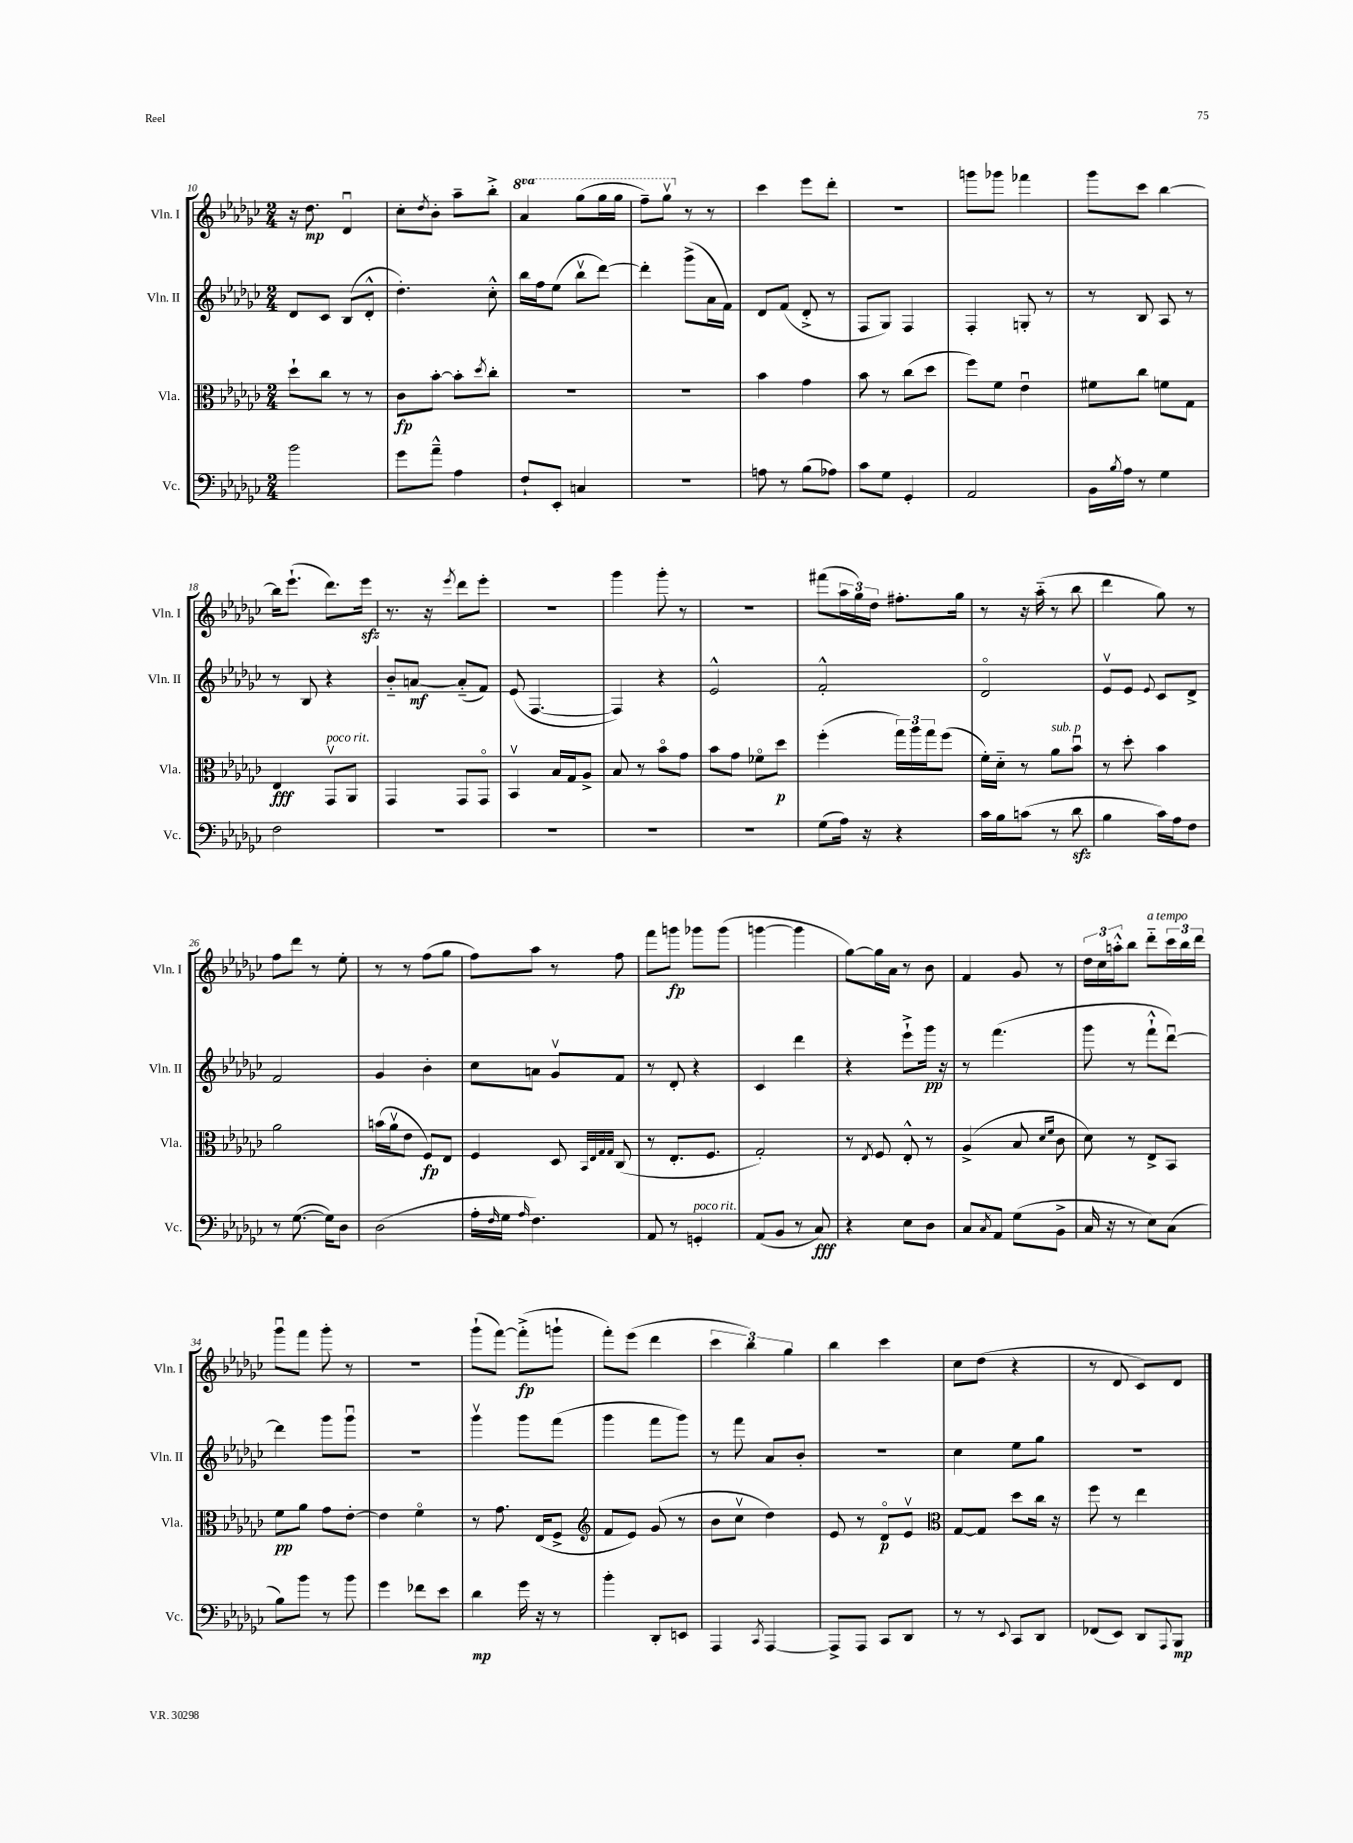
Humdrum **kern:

**kern	**kern	**kern	**kern
*staff4	*staff3	*staff2	*staff1
*clefF4	*clefC3	*clefG2	*clefG2
*k[b-e-a-d-g-c-]	*k[b-e-a-d-g-c-]	*k[b-e-a-d-g-c-]	*k[b-e-a-d-g-c-]
*M2/4	*M2/4	*M2/4	*M2/4
2b-	8dd-`	8d-	16r
.	.	.	8.dd-
.	8cc-	8c-	.
.	8r	(8B-	4d-u
.	8r	8d-'^^	.
=	=	=	=
8g-	8c-	4.dd-')	8cc-'
.	.	.	8qdd-
8a-~^^	[8b-'	.	8b-'
4A-	8b-']	.	8aa-~
.	8qdd-	.	.
.	8cc-'	8cc-'^^	8bb-'^
=	=	=	=
8F`	2r	16bb-	4aa-
.	.	16ff	.
8EE-'	.	(8ee-	.
4C	.	8bb-v	(8ggg-
.	.	[8ddd-)	16ggg-
.	.	.	16ggg-
=	=	=	=
2r	2r	4ddd-']	8fff~)
.	.	.	8ggg-v
.	.	(8ggg-^	8r
.	.	16a-	8r
.	.	16f)	.
=	=	=	=
8A	4b-	8d-	4ccc-
8r	.	(8f	.
(8B-	4g-	8d-'^	8eee-
8A-)	.	8r	8ddd-'
=	=	=	=
8c-	8b-	8F	2r
8G-	8r	8G-)	.
4GG-'	(8cc-	4F	.
.	8dd-	.	.
=	=	=	=
2AA-	8ff)	4F'	8ggg
.	8f	.	8ggg-
.	4e-u	8G'	4fff-
.	.	8r	.
=	=	=	=
16BB-	8f#	8r	8ggg-
8qB-	.	.	.
16A-	.	.	.
8r	8cc-	8B-	8ccc-
4G-	8f	8A-	[4bb-
.	8G-	8r	.
=	=	=	=
2F	4E-	8r	16bb-]
.	.	.	(8.eee-`
.	.	8B-	.
.	8GG-v	4r	8.ddd-)
.	8AA-	.	.
.	.	.	16eee-
=	=	=	=
2r	4GG-	8b-'~	8.r
.	.	[8a	.
.	.	.	16r
.	.	.	8qeee-
.	8GG-	(8a'~]	8ddd-
.	8GG-o	8f)	8eee-'
=	=	=	=
2r	4BB-v	(8e-	2r
.	.	[4.F	.
.	16B-	.	.
.	16G-	.	.
.	8A-^	.	.
=	=	=	=
2r	8B-	4F])	4ggg-
.	8r	.	.
.	8b-o	4r	8ggg-'
.	8g-	.	8r
=	=	=	=
2r	8b-	2e-^^	2r
.	8g-	.	.
.	8f-o	.	.
.	8dd-	.	.
=	=	=	=
(8G-	(4ff'	2f'^^	(8fff#
16A-)	.	.	24aa-
.	.	.	24gg-)
16r	.	.	.
.	.	.	24dd-
4r	24gg-)	.	8.ff#'
.	24aa-	.	.
.	24gg-	.	.
.	(8ff	.	.
.	.	.	16gg-
=	=	=	=
16c-	16f')	2d-o	8r
16B-	16d-'~	.	.
(8c	8r	.	16r
.	.	.	(16aa-'~
8r	8a-	.	8r
8d-	8b-u	.	8bb-
=	=	=	=
4B-	8r	8e-v	4ddd-
.	8dd-'	8e-	.
.	.	8qqe-	.
16c-)	4b-	8c-	8gg-)
16A-	.	.	.
8F	.	8d-^	8r
=	=	=	=
8r	2a-	2f	8ff
([8.G-	.	.	8ddd-
.	.	.	8r
16G-])	.	.	.
8D-	.	.	8ee-'
=	=	=	=
(2D-	(16b	4g-	8r
.	16a-v	.	.
.	8e-	.	8r
.	8F)	4b-'	(8ff
.	8E-	.	8gg-
=	=	=	=
16A-'	4F	8cc-	8ff)
16qqF	.	.	.
16G-	.	.	.
16qqA-	.	.	.
4.F)	.	8a	8aa-
.	8D-	8g-v	8r
.	32qqBB-	.	.
.	32qqE-	.	.
.	32qqG-	.	.
.	32qqG-	.	.
.	(8C-	8f	8ff
=	=	=	=
8AA-	8r	8r	8fff
8r	8.E-'	8d-'	8ggg
4GG'	.	4r	8ggg-
.	8.F	.	.
.	.	.	(8ggg-
=	=	=	=
(8AA-	2G-')	4c-	[4ggg
8BB-	.	.	.
8r	.	4ddd-	4ggg]
8C-)	.	.	.
=	=	=	=
4r	8r	4r	[8gg-)
.	8qE-	.	.
.	8F	.	16gg-]
.	.	.	16a-
8E-	8E-'^^	8eee-`^	8r
8D-	8r	16ggg-	8b-
.	.	16r	.
=	=	=	=
8C-	(4A-^	8r	4f
8qC-	.	.	.
8AA-	.	(4.fff	.
(8G-	8B-	.	8g-
.	16qqd-	.	.
.	16qqf	.	.
8BB-^	8c-	.	8r
=	=	=	=
16C-	8d-)	8ggg-	24dd-
.	.	.	24cc-
16r	.	.	.
.	.	.	24aa'^^
8r	8r	8r	8bb-
8E-)	8E-^	8fff`^^	8ddd-'~
(8C-	8BB-	[8ddd-u)	24ccc-
.	.	.	24bb-
.	.	.	24ddd-
=	=	=	=
8B-)	8f	4ddd-]	8ggg-u
8b-	8a-	.	8fff
8r	8g-	8ggg-	8ggg-'
8b-	[8e-'	8ggg-u	8r
=	=	=	=
4g-	4e-]	2r	2r
8f-	4fo	.	.
8e-	.	.	.
=	=	=	=
4d-	8r	4ggg-v	(8ggg-`
.	8.g-	.	[8fff)
16g-	.	8ggg-	(8fff'^]
16r	(16E-	.	.
8r	8F^	(8fff	8ggg`
=	=	=	=
*	*clefG2	*	*
4b-'	8f	4ggg-	8fff')
.	8e-)	.	(8eee-
8DD-'	(8g-	8fff	4ddd-
8EE	8r	8ggg-)	.
=	=	=	=
4AAA-	8b-	8r	6ccc-
.	8cc-v	8fff	.
.	.	.	6bb-)
8qCC-	.	.	.
[4AAA-	4dd-)	8a-	.
.	.	.	6gg-
.	.	8b-'	.
=	=	=	=
8AAA-^]	8e-	2r	4bb-
8AAA-	8r	.	.
8CC-	8d-o	.	4ccc-
8DD-	8e-v	.	.
=	=	=	=
*	*clefC3	*	*
8r	[8G-	4cc-	8cc-
8r	8G-]	.	(8dd-
8qqEE-	.	.	.
8CC-	8dd-	8ee-	4r
8DD-	16cc-	8gg-	.
.	16r	.	.
=	=	=	=
(8FF-	8ff	2r	8r
8EE-)	8r	.	8d-
8DD-	4ee-	.	8c-)
8qqAAA-	.	.	.
8BBB-	.	.	8d-
==	==	==	==
*-	*-	*-	*-
